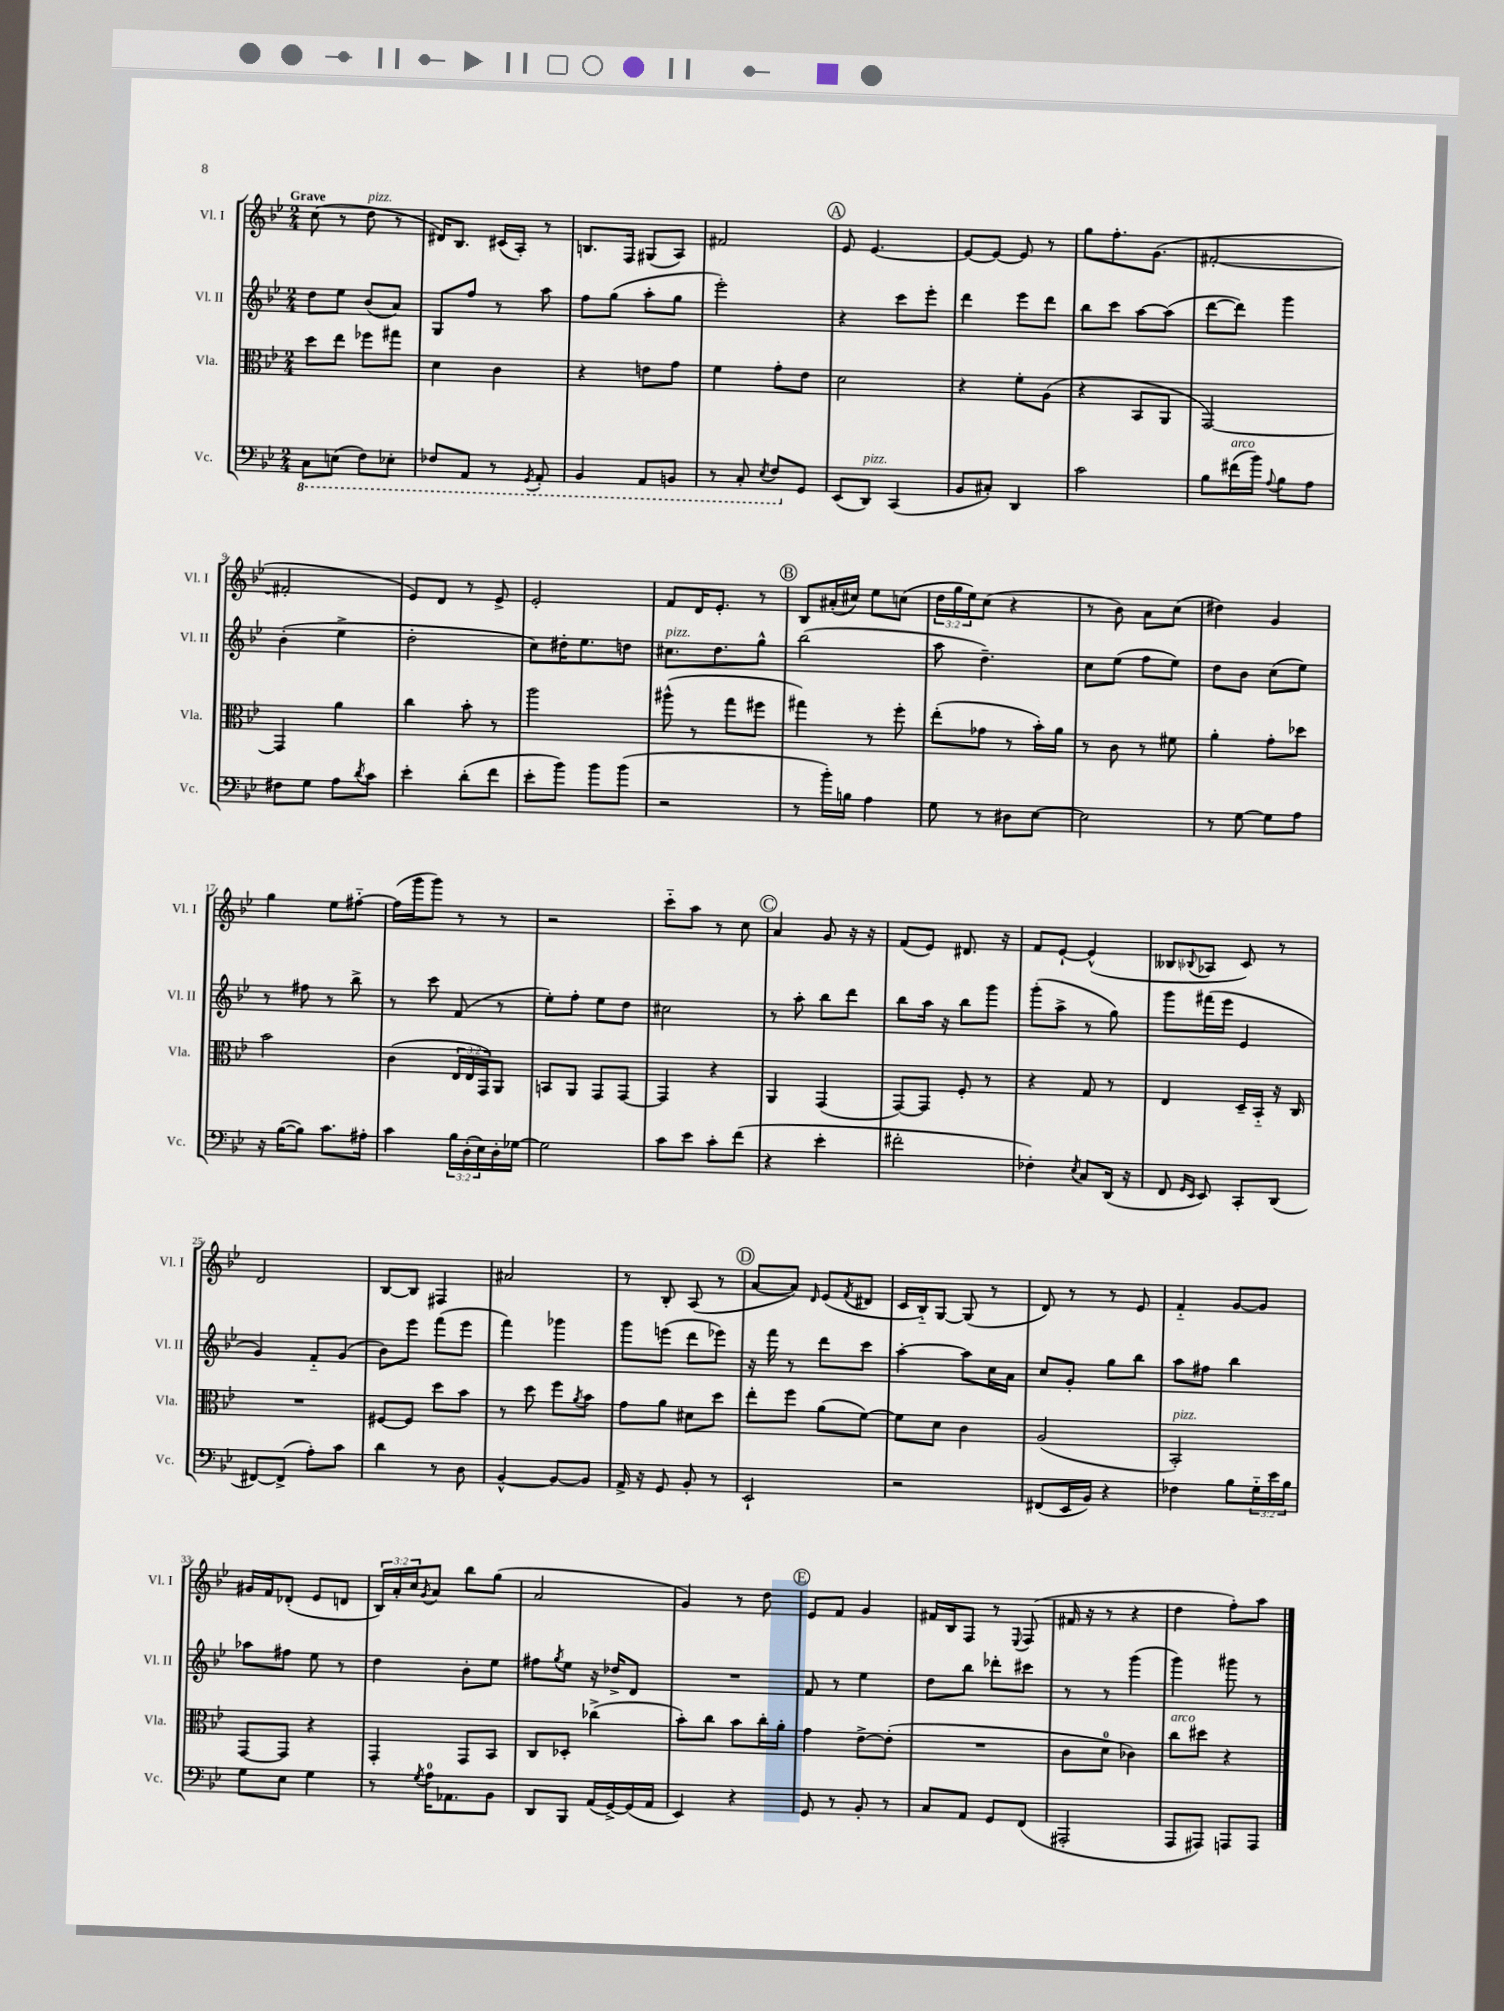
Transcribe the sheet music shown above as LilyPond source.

<<
\new StaffGroup <<
\new Staff = "s0" \with { instrumentName = "Vl. I" shortInstrumentName = "Vl. I" } {
    \clef treble \key bes \major \numericTimeSignature \time 2/4 \override Staff.TupletNumber.text = #tuplet-number::calc-fraction-text \tempo "Grave"
    c''8( r8 d''8^\markup { \italic "pizz." } r8 |
    dis'16) bes8. cis'16( a16-.) r8 |
    b8. f16 gis8( a8) |
    fis'2 |
    \mark \markup { \circle "A" } ees'8 ees'4.~ |
    ees'8~ ees'8~ ees'8 r8 |
    g''8 f''8.-. g'8.( |
    fis'2~-. |
    fis'2-. |
    ees'8) d'8 r8 ees'8-> |
    ees'2-. |
    f'8 d'16 ees'8.-. r8 |
    \mark \markup { \circle "B" } bes8 ais'16-.( cis''16) ees''8 c''8( |
    \tuplet 3/2 { d''16 g''16 ees''16) } c''8( r4 |
    r8 bes'8) a'8 c''8( |
    dis''4) g'4 |
    g''4 ees''8 fis''8~-_ |
    fis''16( g'''16 g'''8) r8 r8 |
    r2 |
    c'''8-_ a''8 r8 c''8 |
    \mark \markup { \circle "C" } a'4 g'8 r16 r16 |
    f'8( ees'8) dis'8. r16 |
    f'8 ees'8~-! ees'4-^( |
    beses8 \appoggiatura { bes8 } aes8 c'8) r8 |
    d'2 |
    bes8~ bes8 fis4 |
    ais'2 |
    r8 bes8-. a8( r8 |
    \mark \markup { \circle "D" } a'8~ a'8) \grace { d'16 } ees'8( \acciaccatura { f'8 } dis'8 |
    c'16 bes16-_) g8~ g8( r8 |
    d'8) r8 r8 ees'8 |
    f'4-_ g'8~ g'8 |
    gis'16 f'16 des'8-.( ees'8 d'8 |
    \tuplet 3/2 { bes16) a'16-. c''16 } \acciaccatura { g'8 } a'8 bes''8 g''8( |
    a'2 |
    g'4) r8 d''8 |
    \mark \markup { \circle "E" } ees'8 f'8 g'4 |
    fis'16 bes16 f8 r8 \appoggiatura { ees8 } f8( |
    fis'16 r16 r8 r4 |
    d''4 f''8-.) a''8 \bar "|." |
}
\new Staff = "s1" \with { instrumentName = "Vl. II" shortInstrumentName = "Vl. II" } {
    \clef treble \key bes \major \numericTimeSignature \time 2/4
    d''8 ees''8 bes'8( a'8) |
    g8 f''8 r8 a''8 |
    f''8 g''8( a''8-. g''8 |
    ees'''2-.) |
    \mark \markup { \circle "A" } r4 c'''8 ees'''8-. |
    d'''4 ees'''8 d'''8 |
    bes''8 c'''8 a''8~ a''8( |
    d'''8~ d'''8) g'''4 |
    bes'4-.( ees''4-> |
    d''2-. |
    c''8) dis''16-. ees''8. d''8 |
    cis''8.^\markup { \italic "pizz." } d''8. g''8-^ |
    \mark \markup { \circle "B" } bes''2( |
    a''8 d''4.--) |
    c''8 ees''8( f''8 ees''8) |
    d''8 bes'8 c''8( ees''8) |
    r8 fis''8 r8 bes''8-> |
    r8 c'''8 f'8( r8 |
    ees''8-.) f''8-. ees''8 d''8 |
    cis''2 |
    \mark \markup { \circle "C" } r8 a''8-. bes''8 d'''8 |
    bes''8 a''16 r16 bes''8 g'''8 |
    g'''8-.( a''8-> r8 g''8) |
    g'''8 fis'''16( ees'''16 ees'4 |
    g'4) f'8-_ g'8( |
    bes'8) ees'''8 f'''8( ees'''8 |
    f'''4) ges'''4 |
    g'''8 e'''8( d'''8 ees'''8) |
    \mark \markup { \circle "D" } r16 f'''16 r8 d'''8 c'''8 |
    a''4~-. a''8 c''16 a'16 |
    c''8 g'8-. g''8 bes''8 |
    a''8 fis''8 bes''4 |
    aes''8 fis''8 ees''8 r8 |
    d''4 bes'8-. ees''8 |
    fis''8 \acciaccatura { g''8 } ees''8 r16 des''16-> d'8 |
    R2 |
    \mark \markup { \circle "E" } f'8 r8 ees''4 |
    d''8 bes''8 des'''8-. cis'''8 |
    r8 r8 g'''4( |
    g'''4) gis'''8 r8 \bar "|." |
}
\new Staff = "s2" \with { instrumentName = "Vla." shortInstrumentName = "Vla." } {
    \clef alto \key bes \major \numericTimeSignature \time 2/4 \override Staff.TupletNumber.text = #tuplet-number::calc-fraction-text
    d''8 ees''8 fes''8 gis''8 |
    d'4 c'4 |
    r4 e'8 g'8 |
    f'4 g'8-. ees'8 |
    \mark \markup { \circle "A" } d'2 |
    r4 f'8-. a8( |
    r4 bes,8 a,8 |
    g,2~) |
    g,4 a'4 |
    c''4 bes'8-. r8 |
    a''2 |
    ais''8-^( r8 g''8 fis''8 |
    \mark \markup { \circle "B" } gis''4) r8 f''8-. |
    ees''8-.( ges'8 r8 bes'16-.) a'16 |
    r8 c'8 r8 fis'8 |
    a'4-. g'8-. des''8 |
    bes'2 |
    c'4( \tuplet 3/2 { ees16 ees16 g,16) } a,8 |
    b,8 a,8 g,8 g,8~ |
    g,4 r4 |
    \mark \markup { \circle "C" } a,4 g,4( |
    g,8~) g,8 f8-. r8 |
    r4 g8 r8 |
    ees4 d16-- bes,16-_ r16 c16 |
    R2 |
    fis8~ fis8 d''8 bes'8 |
    r8 d''8 f''8 \acciaccatura { a'8 } bes'8 |
    g'8 a'8 dis'8 d''8 |
    \mark \markup { \circle "D" } ees''8-. f''8 a'8( f'8~) |
    f'8 d'8 c'4 |
    a2( |
    bes,2-.^\markup { \italic "pizz." }) |
    g,8~ g,8 r4 |
    g,4-. g,8 bes,8 |
    c8 des8-. ces''4->( |
    bes'8-.) c''8 bes'8 c''16-. a'16-. |
    \mark \markup { \circle "E" } g'4 ees'8~-> ees'8-.( |
    R2 |
    c'8 d'8-0 ces'4) |
    c''8^\markup { \italic "arco" } dis''8 r4 \bar "|." |
}
\new Staff = "s3" \with { instrumentName = "Vc." shortInstrumentName = "Vc." } {
    \clef bass \key bes \major \numericTimeSignature \time 2/4 \override Staff.TupletNumber.text = #tuplet-number::calc-fraction-text
    \ottava #-1 c,8 e,8( f,8) ees,8-. |
    fes,8 a,,8 r8 \acciaccatura { g,,8 } a,,8-. |
    bes,,4 a,,8 b,,8 |
    r8 c,8-. \acciaccatura { ees,8 } f,8 \ottava #0 g,8 |
    \mark \markup { \circle "A" } ees,8( d,8^\markup { \italic "pizz." }) c,4( |
    bes,8 cis8-.) d,4 |
    c'2 |
    bes8 fis'16^\markup { \italic "arco" }( bes'16) \appoggiatura { a8 } bes8 a8 |
    fis8 g8 a8 \acciaccatura { d'8 } c'8 |
    ees'4-. d'8-.( f'8 |
    ees'8-. bes'8) bes'8 bes'8( |
    r2 |
    \mark \markup { \circle "B" } r8 bes'16-.) b16 a4 |
    g8 r8 dis8 ees8~ |
    ees2 |
    r8 g8~ g8 a8 |
    r16 bes16~( bes8) c'8. ais16-. |
    c'4 \tuplet 3/2 { bes16 d16-.( ees16) } d16-. ges16~ |
    ges2 |
    c'8 ees'8 c'8-. f'8( |
    \mark \markup { \circle "C" } r4 ees'4-. |
    fis'2-. |
    fes4-.) \acciaccatura { ees8 } c8 d,16( r16 |
    f,8 \grace { g,16 ees,16 } ees,8) c,8-. d,8( |
    fis,8~) fis,8->( a8-.) c'8 |
    d'4 r8 d8 |
    bes,4~-^ bes,8~ bes,8 |
    a,16-> r16 g,8 bes,8-. r8 |
    \mark \markup { \circle "D" } ees,2-! |
    r2 |
    fis,8( ees,16 bes,16) r4 |
    fes4 bes8 \tuplet 3/2 { g16-_ ees'16 bes16 } |
    g8 ees8 g4 |
    r8 \acciaccatura { g8 } a16-0 aes,8. bes,8 |
    d,8 bes,,8 a,16( g,16~->) g,16( a,16 |
    ees,4) r4 |
    \mark \markup { \circle "E" } g,8 r8 bes,8-. r8 |
    c8 a,8 g,8 f,8( |
    ais,,2-. |
    a,,8 ais,,8) a,,8 a,,8 \bar "|." |
}
>>
>>
